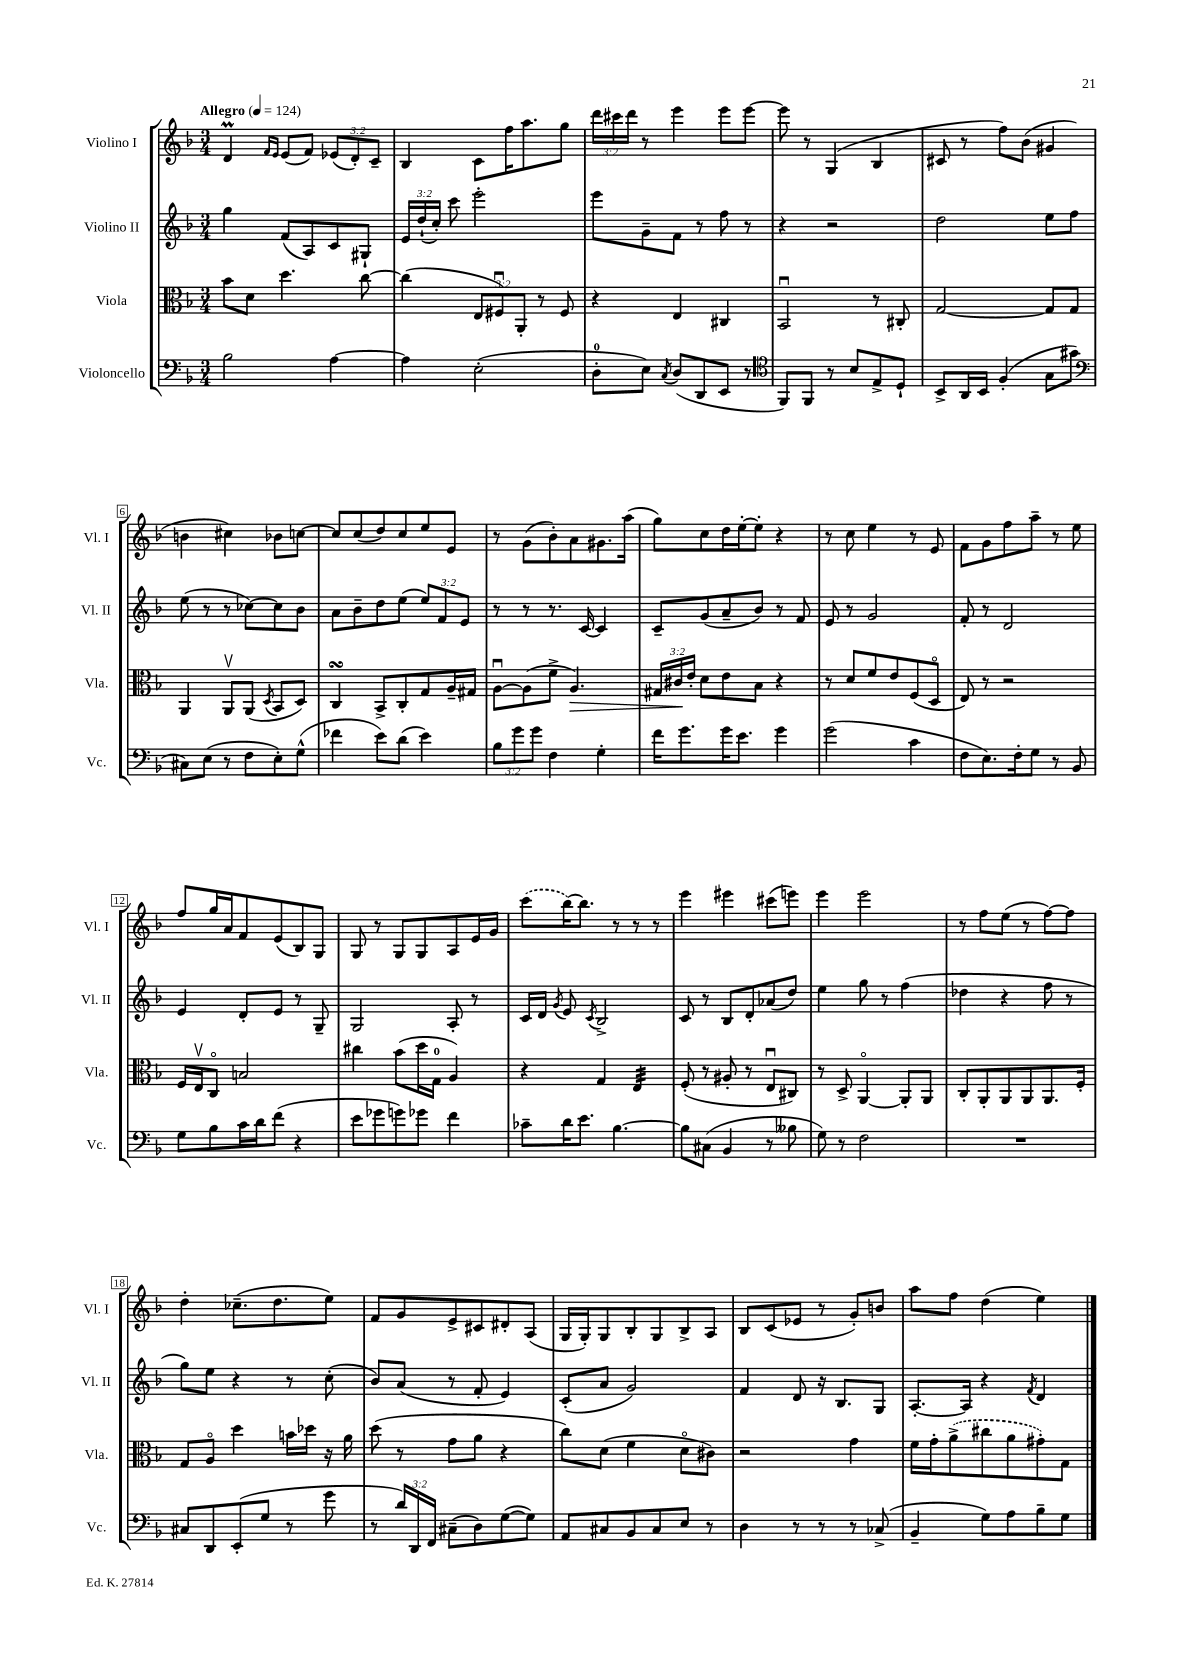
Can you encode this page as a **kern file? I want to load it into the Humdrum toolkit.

**kern	**kern	**dynam	**kern	**kern
*part4	*part3	*part3	*part2	*part1
*staff4	*staff3	*staff3	*staff2	*staff1
*I"Violoncello	*I"Viola	*	*I"Violino II	*I"Violino I
*I'Vc.	*I'Vla.	*	*I'Vl. II	*I'Vl. I
*clefF4	*clefC3	*	*clefG2	*clefG2
*k[b-]	*k[b-]	*	*k[b-]	*k[b-]
*M3/4	*M3/4	*	*M3/4	*M3/4
*MM124	*MM124	*	*MM124	*MM124
=1	=1	=1	=1	=1
!	!	!	!	!LO:TX:a:B:t=Allegro
2B-\	8b-\L	.	4gg\	4dM/
.	8d\J	.	.	.
.	.	.	.	16qqf/LL
.	.	.	.	16qqe/JJ
.	4.dd\	.	(8f/L	(8e/L
.	.	.	8A/)	8f/J)
[4A\	.	.	8c/	(12e-X/L
.	.	.	.	12d'/)
.	[8cc\	.	8G#X`/J	.
.	.	.	.	12c~/J
=2	=2	=2	=2	=2
4A\]	(4cc\]	.	24e/LL	4B-/
.	.	.	(24dd`/	.
.	.	.	24cc'/JJ)	.
.	.	.	8ccc\	.
(2E'\	12E/L	.	2eee'\	8c\L
.	12F#Xu/)	.	.	.
.	.	.	.	16ff\K
.	12AA'/J	.	.	.
.	.	.	.	8.aa\
.	8r	.	.	.
.	8F#/	.	.	8gg\J
=3	=3	=3	=3	=3
8D'\L	4r	.	8eee\L	24ddd\LL
.	.	.	.	24ccc#X\
.	.	.	.	24ddd\JJ
8E\J)	.	.	8g~\	8r
8qC/	.	.	.	.
(8D/L	4E/	.	8f\J	4eee\
8DD/	.	.	8r	.
8EE/J	4C#X/	.	8ff\	8eee\L
8r	.	.	8r	[8eee\J
=4	=4	=4	=4	=4
*clefC4	*	*	*	*
8FF/L)	2BB-u/	.	4r	8eee\]
8FF/J	.	.	.	8r
8r	.	.	2r	(4G/
8B-/L	.	.	.	.
8E^/	8r	.	.	4B-/
8D`/J	8C#X'/	.	.	.
=5	=5	=5	=5	=5
8BB-^/L	[2G/	.	2dd\	8c#X/
16AA/L	.	.	.	8r
16BB-/JJ	.	.	.	.
(4F'/	.	.	.	8ff\L)
.	.	.	.	(8b-\J
8G\L	8G/L]	.	8ee\L	4g#X/
8g#X\J	8G/J	.	8ff\J	.
!!LO:LB:g=z
=6	=6	=6	=6	=6
*clefF4	*	*	*	*
8C#X\L)	4AA/	.	(8ee\	4bn\
(8E\J	.	.	8r	.
8r	8AAv/L	.	8r	4cc#X\)
8F\L	(8AA/J	.	[8cc-X\L)	.
.	8qD/	.	.	.
8E'\)	8BB-/L	.	8cc-\]	8b-X\L
(8G^^\J	8D/J)	.	8b-\J	[8ccn\J
=7	=7	=7	=7	=7
4f-X\	4CsSSS/	.	8a\L	8cc/L]
.	.	.	8b-~\	(8cc/
8e\L)	8BB-^/L	.	8dd\	8dd/)
(8d\J	8C'/	.	(8ee\J	8cc/
4e\)	8G/	.	12ee/L)	8ee/
.	.	.	12f/	.
.	16A~/L	.	.	8e/J
.	.	.	12e/J	.
.	16G#X/JJ	.	.	.
=8	=8	=8	=8	=8
12B-\L	[8Au\L	.	8r	8r
12g\	.	.	.	.
.	(8A\]	.	8r	(8g\L
12g\J	.	.	.	.
4F\	8f^\J	.	8.r	8b-'\)
!	!	!LO:HP:b	!	!
.	4.A/)	>	.	8a\
.	.	.	[16c/	.
4G'\	.	.	4c/]	8.g#X\
.	.	.	.	(16aa\Jk
=9	=9	=9	=9	=9
16f\KL	24G#X/LL	.	8c~/L	8gg\L)
.	24c#X/	.	.	.
8.g\	.	.	.	.
.	24e'/JJ	]	.	.
.	8d\L	.	(8g/	8cc\
16g\K	8e\	.	8a~/	16dd\L
8.e\J	.	.	.	[16ee'\J
.	8B-\J	.	8b-/J)	8ee'\J]
4g\	4r	.	8r	4r
.	.	.	8f/	.
=10	=10	=10	=10	=10
(2g\	8r	.	8e/	8r
.	8d/L	.	8r	8cc\
.	8f/	.	2g/	4ee\
.	8e/	.	.	.
4c\	(8F/	.	.	8r
.	8D/J	.	.	8e/
=11	=11	=11	=11	=11
8F\L	8E/)	.	8f'/	8f\L
8.E\)	8r	.	8r	8g\
.	2r	.	2d/	8ff\
16F'\k	.	.	.	.
8G\J	.	.	.	8aa~\J
8r	.	.	.	8r
8BB-/	.	.	.	8ee\
!!LO:LB:g=z
=12	=12	=12	=12	=12
8G\L	16F/LL	.	4e/	8ff/L
.	16Ev/J	.	.	.
8B-\	8C/J	.	.	16gg/L
.	.	.	.	16a/J
16c\L	2Bn/	.	8d'/L	8f/
16d\J	.	.	.	.
(8f\J	.	.	8e/J	(8e/
4r	.	.	8r	8B-/)
.	.	.	8G~/	8G/J
=13	=13	=13	=13	=13
8e\L	4cc#X\	.	2G/	8G/
8g-X\	.	.	.	8r
8gn\)	(8b-\L	.	.	8G/L
8g-X\J	16dd\L	.	.	8G/
.	16G\JJ	.	.	.
4f\	4A/)	.	8A'/	8A/
.	.	.	8r	16e/L
.	.	.	.	16g/JJ
=14	=14	=14	=14	=14
8c-X~\L	4r	.	16c/LL	(8ccc\L
.	.	.	16d/JJ	.
.	.	.	8qg/	.
16d\K	.	.	8e/	[16bb-\K)
8.e\J	.	.	.	8.bb-\J]
.	.	.	8qc/	.
.	4G/	.	2B-^/	.
[4.B-\	.	.	.	8r
*	*tremolo	*	*	*
.	32E/LLL	.	.	8r
.	32E/	.	.	.
.	32E/	.	.	.
.	32E/	.	.	.
.	32E/	.	.	8r
.	32E/	.	.	.
.	32E/	.	.	.
.	32E/JJJ	.	.	.
*	*Xtremolo	*	*	*
=15	=15	=15	=15	=15
8B-\L]	(8F'/	.	8c/	4eee\
(8C#X\J	8r	.	8r	.
4BB-/	8A#X'/	.	8B-/L	4eee#X\
.	8r	.	8d'/	.
8r	8Eu/L	.	(8a-X/	(8ccc#X\L
8B--X\	8C#X/J)	.	8dd/J)	8eeen\J)
=16	=16	=16	=16	=16
8G\)	8r	.	4ee\	4eee\
8r	8D^/	.	.	.
2F\	[4AA/	.	8gg\	2eee\
.	.	.	8r	.
.	8AA'/L]	.	(4ff\	.
.	8AA/J	.	.	.
=17	=17	=17	=17	=17
2.r	8C'/L	.	4dd-X\	8r
.	8AA'/	.	.	8ff\L
.	8AA/	.	4r	(8ee\J
.	8AA/	.	.	8r
.	8.AA/	.	8ff\	[8ff\L)
.	.	.	8r	8ff\J]
.	16F'/Jk	.	.	.
!!LO:LB:g=z
=18	=18	=18	=18	=18
8C#X/L	8G/L	.	8gg\L)	4dd'\
8DD/	8A/J	.	8ee\J	.
(8EE'/	4dd\	.	4r	(8.cc-X~\L
8G/J	.	.	.	.
.	.	.	.	8.dd\
8r	16bn\LL	.	8r	.
.	16dd-X\JJ	.	.	.
8g\	16r	.	(8cc'\	8ee\J)
.	16a\	.	.	.
=19	=19	=19	=19	=19
8r	(8dd\	.	8b-/L)	8f/L
24d/LL)	8r	.	(8a/J	8g/
24DD/	.	.	.	.
24FF/JJ	.	.	.	.
(8C#X~\L	8g\L	.	8r	8e^/
8D\)	8a\J	.	8f'/	8c#X/
([8G\	4r	.	4e/)	8d#X'/
8G\J])	.	.	.	(8A/J
=20	=20	=20	=20	=20
8AA/L	8cc\L)	.	(8c'/L	16G/LL
.	.	.	.	16G'/J)
8C#X/	(8d\J	.	8a/J	8G/
8BB-/	4f\	.	2g/)	8B-'/
8C#/	.	.	.	8G/
8E/J	8d\L	.	.	8B-^/
8r	8c#X\J)	.	.	8A/J
=21	=21	=21	=21	=21
4D\	2r	.	4f/	8B-/L
.	.	.	.	(8c/
8r	.	.	8d/	8e-X/J
8r	.	.	16r	8r
.	.	.	8.B-/L	.
8r	4g\	.	.	8g'/L)
(8C-X^/	.	.	8G/J	8bn/J
=22	=22	=22	=22	=22
4BB-~/	16f\LL	.	[8.A'/L	8aa\L
.	16g'\J	.	.	.
.	(8a^\	.	.	8ff\J
.	.	.	16A/Jk]	.
8G\L)	8cc#X\	.	4r	(4dd\
8A\	8a\	.	.	.
.	.	.	8qf/	.
8B-~\	8g#X'\)	.	4d/	4ee\)
8G\J	8G\J	.	.	.
==	==	==	==	==
*-	*-	*-	*-	*-
